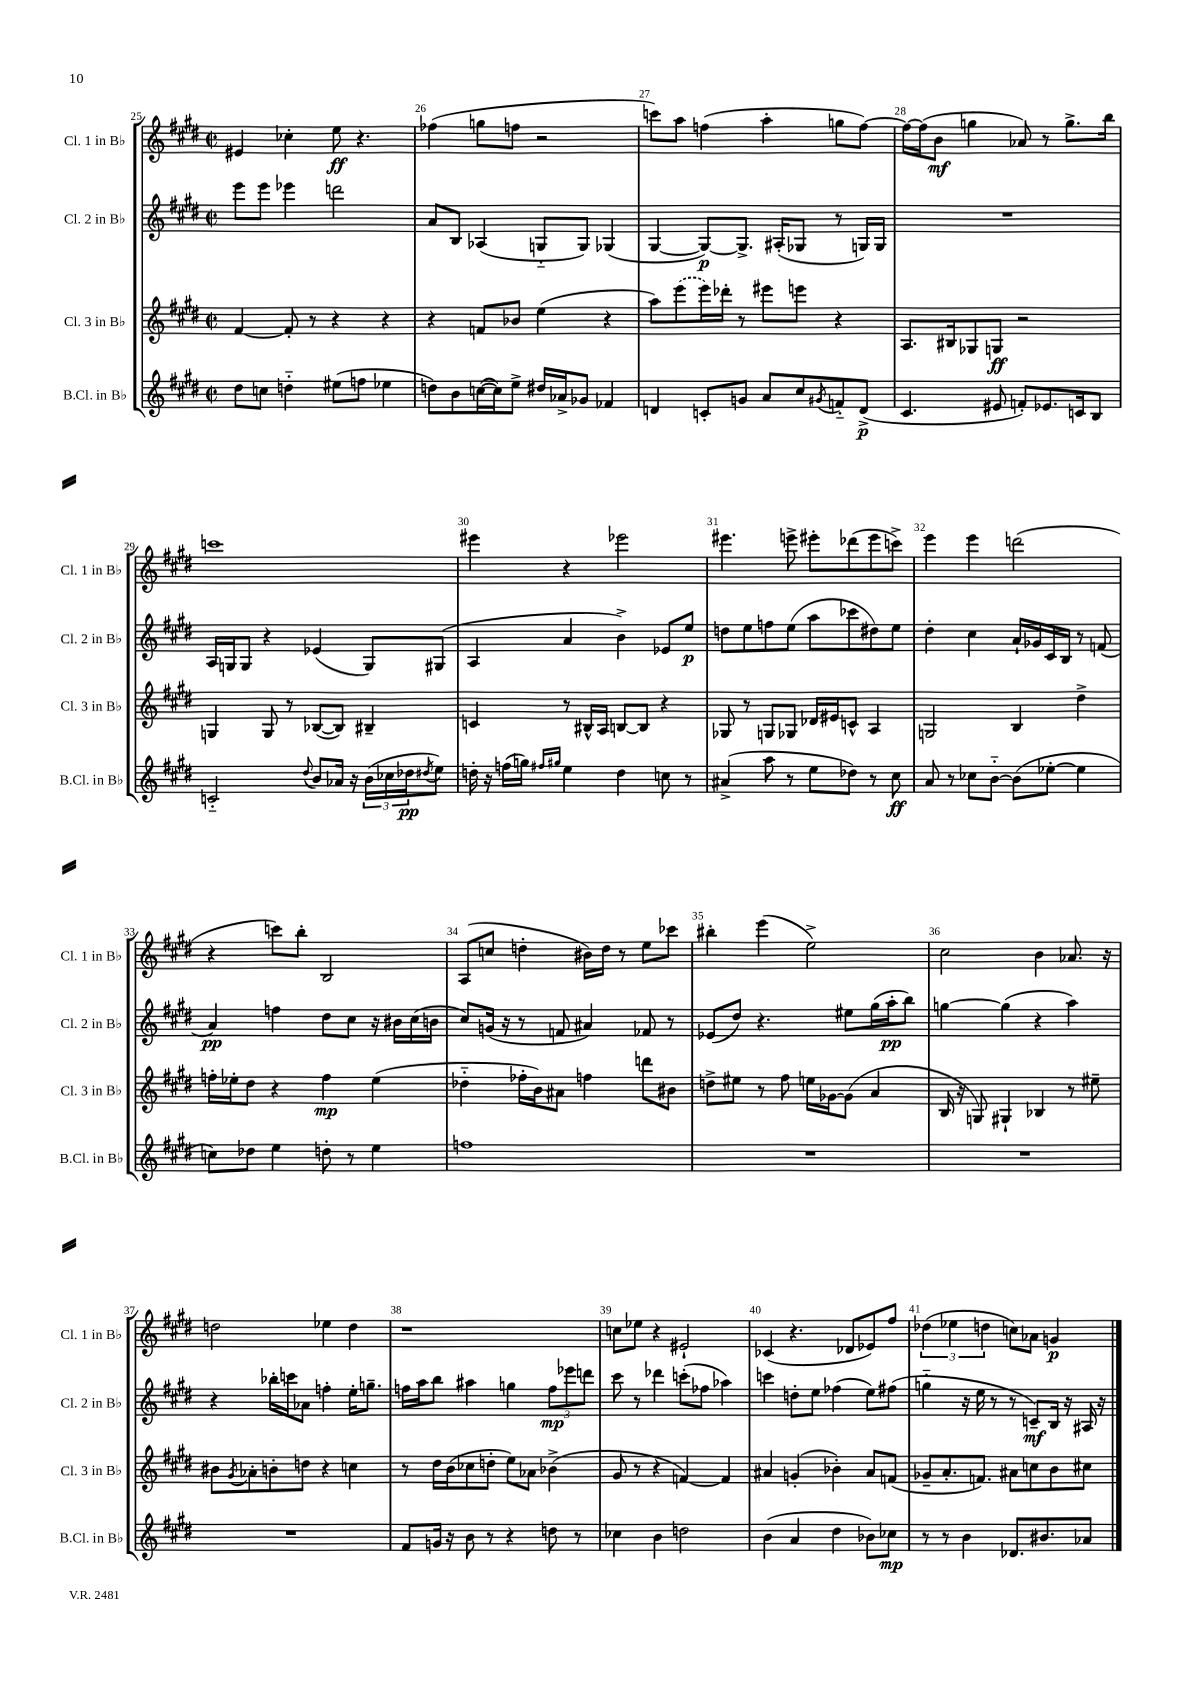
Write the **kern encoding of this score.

**kern	**kern	**kern	**kern
*staff4	*staff3	*staff2	*staff1
*clefG2	*clefG2	*clefG2	*clefG2
*k[f#c#g#d#]	*k[f#c#g#d#]	*k[f#c#g#d#]	*k[f#c#g#d#]
*M2/2	*M2/2	*M2/2	*M2/2
*met(c|)	*met(c|)	*met(c|)	*met(c|)
8dd#	[4f#	8eee	4e#
8cc	.	8eee	.
4dd'~	8f#']	4eee-	4cc-'
.	8r	.	.
(8ee#	4r	2ddd	8ee
8ff	.	.	4.r
4ee-	4r	.	.
=	=	=	=
8dd)	4r	8a	(4ff-
8b	.	8B	.
([16cc	8f	(4A-	8gg
16cc])	.	.	.
8ee^	8b-	.	8ff
16dd#	(4ee	8G'~	2r
16a-^	.	.	.
8g-	.	8G)	.
4f-	4r	(4G-	.
=	=	=	=
4d	8aa)	[4G#	8ccc)
.	(8eee	.	8aa
8c'	16eee)	8G#_)	(4ff
.	16ddd-'	.	.
8g	8r	8.G#^]	.
8a	8eee#	.	4aa'
.	.	(16A#'	.
8cc#	8eee	8G-	.
8qg#	.	.	.
8f'~	4r	8r	8gg
(8d^	.	16G)	[8ff)
.	.	16G	.
=	=	=	=
4.c#	8.A	1r	16ff_
.	.	.	(16ff]
.	.	.	8b
.	16B#	.	.
.	8G-	.	4gg
8e#	8G	.	.
8f')	2r	.	8a-)
8.e-	.	.	8r
.	.	.	8.gg^
16c	.	.	.
8B	.	.	.
.	.	.	16bb
=	=	=	=
2c'~	4G	16A	1ccc
.	.	16G	.
.	.	8G	.
.	8G	4r	.
.	8r	.	.
8qqdd#	.	.	.
8b	([8B-	(4e-	.
16a-	8B-])	.	.
16r	.	.	.
(24b	4B#~	8G)	.
24cc-	.	.	.
24dd-	.	.	.
8qdd#	.	.	.
8ee)	.	(8G#	.
=	=	=	=
16dd'	4c	4A	4eee#
16r	.	.	.
(16ff	.	.	.
16gg)	.	.	.
16qqff#	.	.	.
16qqgg#	.	.	.
4ee	8r	4a	4r
.	16B#^^	.	.
.	16A	.	.
4dd	[8B	4b^)	2eee-
.	8B]	.	.
8cc	4r	8e-	.
8r	.	8ee	.
=	=	=	=
(4a#^	8G-	8dd	4.eee#
.	8r	8ee	.
8aa	8G	8ff	.
8r	8G-	(8ee	8eee^
8ee	16d-	8aa	8eee#'
.	16e#	.	.
8dd-)	8c^^	8ccc-	(8ddd-
8r	4A	8dd#)	8eee#
8cc#	.	8ee	8ccc^)
=	=	=	=
8a	2G	4dd#'	4eee
8r	.	.	.
8cc-	.	4cc#	4eee
[8b'~	.	.	.
(8b]	4B	16a`	(2ddd
.	.	16g-	.
[8ee-'	.	16c#	.
.	.	16B	.
4ee-]	4dd#^	8r	.
.	.	(8f	.
=	=	=	=
8cc)	16ff'	4a)	4r
.	16ee-'	.	.
8dd-	8dd#	.	.
4ee	4r	4ff	8ccc)
.	.	.	8bb'
8dd'	4ff	8dd#	2B
8r	.	8cc#	.
4ee	(4ee-	16r	.
.	.	16b#	.
.	.	(16cc#	.
.	.	16b	.
=	=	=	=
1ff	4dd-'~	8cc#)	(8A
.	.	(16g	8cc
.	.	16r	.
.	16ff-'	8r	4dd'
.	16b)	.	.
.	8a#	8f	.
.	4ff	4a#)	16b#)
.	.	.	16dd
.	.	.	8r
.	8ddd	8f-	8ee
.	8b#	8r	8ccc-
=	=	=	=
1r	8dd^	(8e-	4bb#'
.	8ee#	8dd#)	.
.	8r	4.r	(4eee
.	8ff#	.	.
.	16ee	.	2ee^)
.	[16g-	.	.
.	(8g-]	8ee#	.
.	4a	(16gg#	.
.	.	16aa'	.
.	.	8bb)	.
=	=	=	=
1r	16B	[4gg	2cc#
.	16r	.	.
.	8G)	.	.
.	4G#`	(4gg]	.
.	4B-	4r	4b
.	8r	4aa)	8.a-
.	8ee#~	.	.
.	.	.	16r
=	=	=	=
1r	8b#	4r	2dd
.	8qg#	.	.
.	8a-'	.	.
.	8b'	16bb-'	.
.	.	16ccc	.
.	8dd	8a-	.
.	4r	4ff'	4ee-
.	4cc	16ee'	4dd
.	.	8.gg~	.
=	=	=	=
8f#	8r	16ff	1r
.	.	16aa	.
16g	16dd#	8bb	.
16r	(16b	.	.
8b	8cc-	4aa#	.
8r	8dd'	.	.
4r	8ee)	4gg	.
.	8a-	.	.
8dd	(4b-^	12ff	.
.	.	12eee-	.
8r	.	.	.
.	.	12ddd	.
=	=	=	=
4cc-	8g#	8ccc#	8cc
.	8r	8r	8ee-
4b	4r	4ddd-	4r
2dd	[4f)	(8ccc'	2e#`
.	.	8ff-	.
.	4f]	4aa-)	.
=	=	=	=
(4b	4a#	4ccc	(4c-
4a	(4g'	8dd'	4.r
.	.	8ee	.
4dd#	4b-')	(4ff-	.
.	.	.	8d-
8b-)	8a#	8ee)	8e-)
8cc-	(8f	(8ff#	8ff#
=	=	=	=
8r	8g-~	4gg'~	(6dd-
8r	8.a'	.	.
.	.	.	6ee-
4b	.	16r	.
.	8.f)	16ee	.
.	.	.	6dd
.	.	8r	.
8.d-	8a#	8r	8cc)
.	8cc	8c~)	8a-
8.b#	.	.	.
.	8b	16B	4g
.	.	16r	.
8a-	8cc#	16A#	.
.	.	16r	.
==	==	==	==
*-	*-	*-	*-
